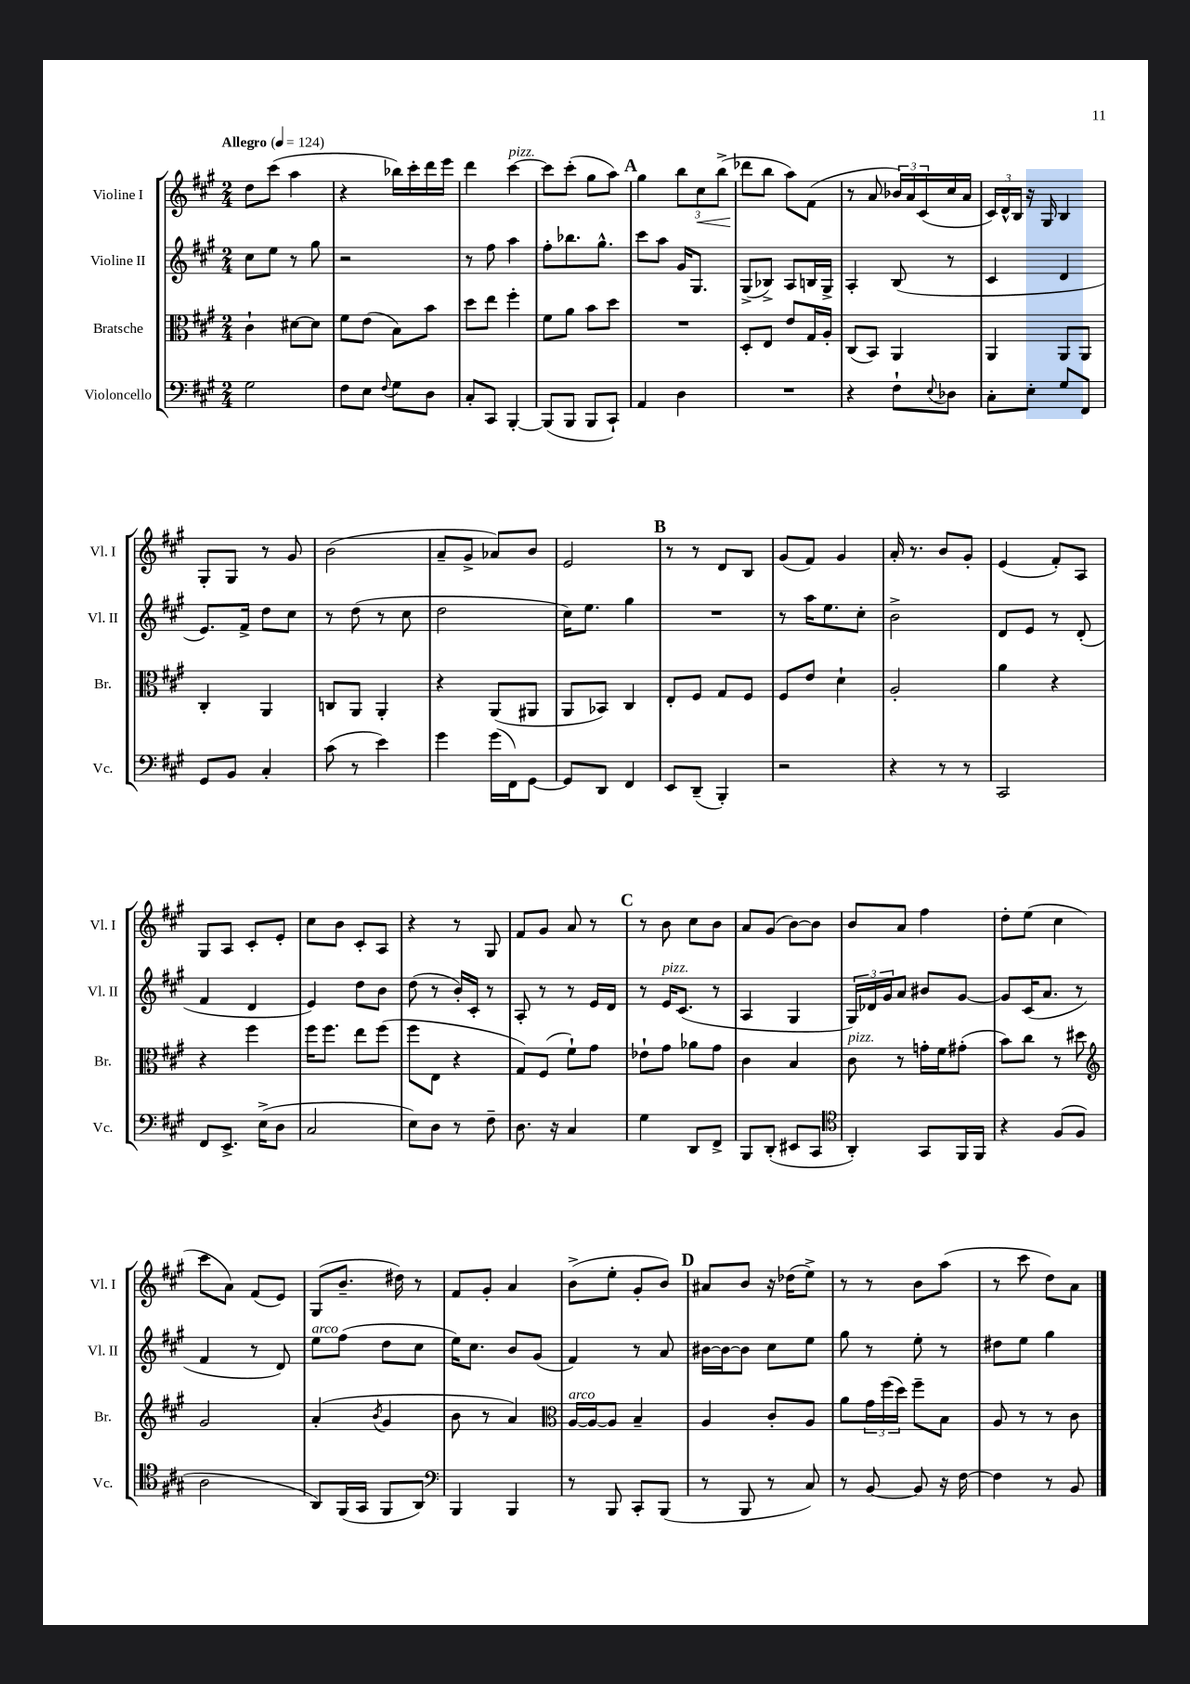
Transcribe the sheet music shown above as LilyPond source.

<<
\new StaffGroup <<
\new Staff = "s0" \with { instrumentName = "Violine I" shortInstrumentName = "Vl. I" } {
    \clef treble \key a \major \numericTimeSignature \time 2/4 \tempo "Allegro" 4 = 124
    d''8 cis'''8( a''4 |
    r4 bes''16) cis'''16-. d'''16 e'''16 |
    d'''4 cis'''4~^\markup { \italic "pizz." } |
    cis'''8 cis'''8-.( gis''8 a''8) |
    \mark \markup { \bold "A" } gis''4 \tuplet 3/2 { b''8 cis''8\< b''8->( } |
    des'''8\! b''8 a''8) fis'8( |
    r8 a'8 \tuplet 3/2 { bes'16) a'16 cis'16( } cis''16 a'16 |
    \tuplet 3/2 { cis'16) d'16-^ b16 } r16 gis16 b4 |
    gis8-. gis8 r8 gis'8 |
    b'2( |
    a'8-- gis'8-> aes'8) b'8 |
    e'2 |
    \mark \markup { \bold "B" } r8 r8 d'8 b8 |
    gis'8( fis'8) gis'4 |
    a'16-. r8. b'8 gis'8-. |
    e'4( fis'8-.) a8 |
    gis8 a8 cis'8-. e'8-. |
    cis''8 b'8 cis'8-. a8 |
    r4 r8 gis8 |
    fis'8 gis'8 a'8 r8 |
    \mark \markup { \bold "C" } r8 b'8 cis''8 b'8 |
    a'8 gis'8( b'8~) b'8 |
    b'8 a'8 fis''4 |
    d''8-. e''8( cis''4 |
    cis'''8 a'8) fis'8( e'8) |
    gis8( b'8.-- dis''16) r8 |
    fis'8 gis'8-. a'4 |
    b'8->( e''8-. gis'8-. b'8) |
    \mark \markup { \bold "D" } ais'8 b'8 r16 des''16( e''8->) |
    r8 r8 b'8 a''8( |
    r8 cis'''8 d''8) a'8 \bar "|." |
}
\new Staff = "s1" \with { instrumentName = "Violine II" shortInstrumentName = "Vl. II" } {
    \clef treble \key a \major \numericTimeSignature \time 2/4
    cis''8 e''8 r8 gis''8 |
    r2 |
    r8 fis''8 a''4 |
    fis''8-. bes''8. gis''8.-^ |
    \mark \markup { \bold "A" } cis'''8 a''8 gis'16 gis8. |
    gis8->( bes8->) a8 b16 gis16-> |
    a4-. b8( r8 |
    cis'4 d'4 |
    e'8.) fis'16-> d''8 cis''8 |
    r8 d''8( r8 cis''8 |
    d''2 |
    cis''16) e''8. gis''4 |
    \mark \markup { \bold "B" } R2 |
    r8 a''16 e''8. cis''8-. |
    b'2-> |
    d'8 e'8 r8 d'8-.( |
    fis'4 d'4 |
    e'4) d''8 b'8 |
    d''8( r8 b'16-.) cis'16-. r8 |
    a8-. r8 r8 e'16 d'16 |
    \mark \markup { \bold "C" } r8 e'16^\markup { \italic "pizz." } cis'8.( r8 |
    a4 gis4 |
    \tuplet 3/2 { gis16) des'16 gis'16 } a'8 bis'8 gis'8~ |
    gis'8 cis'16( a'8. r8 |
    fis'4 r8 d'8) |
    e''8^\markup { \italic "arco" } fis''8( d''8 cis''8 |
    e''16) cis''8. b'8 gis'8( |
    fis'4) r8 a'8 |
    \mark \markup { \bold "D" } bis'16~ bis'16~ bis'8 cis''8 e''8 |
    gis''8 r8 e''8-. r8 |
    dis''8 e''8 gis''4 \bar "|." |
}
\new Staff = "s2" \with { instrumentName = "Bratsche" shortInstrumentName = "Br." } {
    \clef alto \key a \major \numericTimeSignature \time 2/4
    cis'4-! dis'8~ dis'8 |
    fis'8 e'8( b8) b'8 |
    d''8 e''8 fis''4-. |
    fis'8 a'8 b'8 d''8 |
    \mark \markup { \bold "A" } R2 |
    d8-. e8 e'8 gis16 a16-. |
    cis8( b,8) a,4 |
    a,4 a,8 a,8 |
    cis4-. a,4 |
    c8 a,8 a,4-. |
    r4 a,8( ais,8 |
    a,8 bes,8) cis4 |
    \mark \markup { \bold "B" } e8-. fis8 gis8 fis8 |
    fis8 e'8 d'4-! |
    a2-. |
    a'4 r4 |
    r4 fis''4 |
    fis''16 fis''8. e''8 fis''8( |
    fis''8 e8 r4 |
    gis8) fis8( fis'8-!) gis'8 |
    \mark \markup { \bold "C" } ees'8-! gis'8 aes'8 gis'8 |
    cis'4 b4 |
    cis'8^\markup { \italic "pizz." } r8 g'16-. fis'16 gis'8-.( |
    b'8) cis''8 r8 dis''8 |
    \clef treble gis'2 |
    a'4-.( \acciaccatura { b'8 } gis'4 |
    b'8 r8 a'4) |
    \clef alto a16~^\markup { \italic "arco" } a16~ a8 b4-- |
    \mark \markup { \bold "D" } a4 cis'8-. a8 |
    a'8 \tuplet 3/2 { gis'16 fis''16( d''16) } fis''8-- b8 |
    a8 r8 r8 cis'8 \bar "|." |
}
\new Staff = "s3" \with { instrumentName = "Violoncello" shortInstrumentName = "Vc." } {
    \clef bass \key a \major \numericTimeSignature \time 2/4
    gis2 |
    fis8 e8 \appoggiatura { fis8 } gis8 d8 |
    cis8-. cis,8 b,,4~-. |
    b,,8( b,,8 b,,8 cis,8-!) |
    \mark \markup { \bold "A" } a,4 d4 |
    R2 |
    r4 fis8-! \appoggiatura { e8 } des8 |
    cis8-. e8-. gis8 fis,8 |
    gis,8 b,8 cis4-. |
    cis'8( r8 e'4) |
    gis'4 gis'16( fis,16) gis,8~ |
    gis,8 d,8 fis,4 |
    \mark \markup { \bold "B" } e,8 d,8--( b,,4-.) |
    r2 |
    r4 r8 r8 |
    cis,2 |
    fis,8 e,8.-> e16->( d8 |
    cis2 |
    e8) d8 r8 fis8-- |
    d8. r16 cis4 |
    \mark \markup { \bold "C" } gis4 d,8 fis,8-> |
    b,,8 d,8-.( eis,8 cis,8 |
    \clef tenor a,4-.) gis,8 fis,16 fis,16 |
    r4 fis8( fis8 |
    a2 |
    a,8) fis,16( gis,16 fis,8 a,8) |
    \clef bass b,,4 b,,4 |
    r8 b,,8 cis,8-. b,,8( |
    \mark \markup { \bold "D" } r8 b,,8 r8 cis8) |
    r8 b,8~ b,8 r16 fis16~ |
    fis4 r8 b,8 \bar "|." |
}
>>
>>
\layout { \context { \Score \remove "Bar_number_engraver" } }
